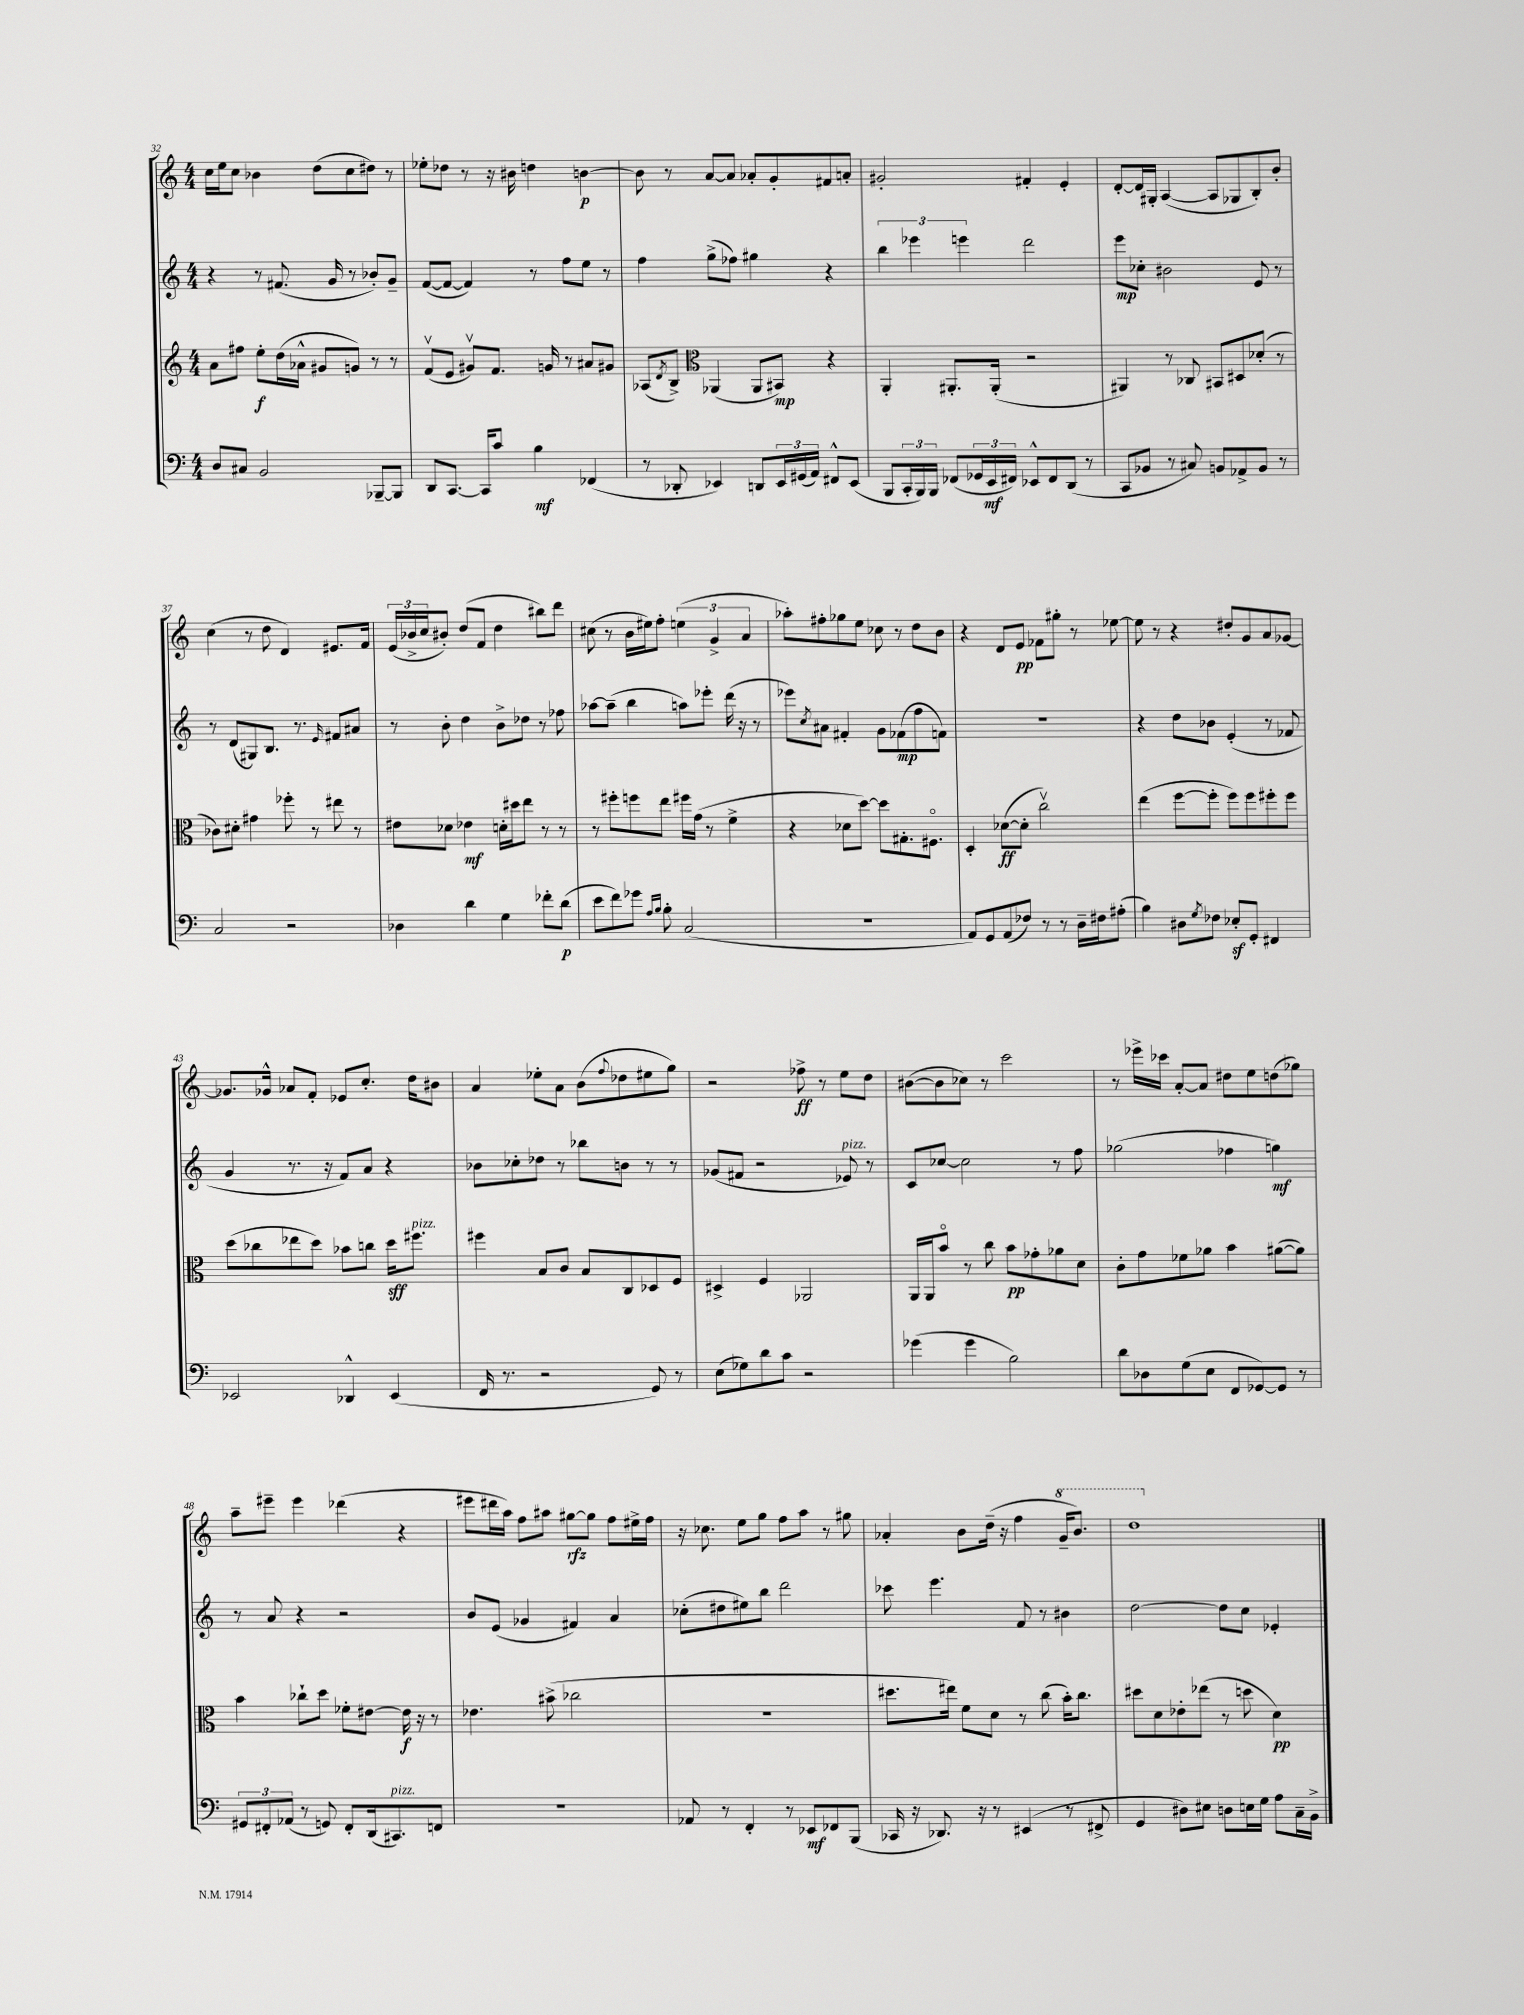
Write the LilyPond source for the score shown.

<<
\new StaffGroup <<
\new Staff = "s0" {
    \clef treble \key c \major \numericTimeSignature \time 4/4
    c''16 e''16 c''8 bes'4 d''8( c''8 dis''8) r8 |
    ees''8-. des''8 r8 r16 bis'16 d''4 b'4~\p |
    b'8 r8 a'8~ a'8 aes'8-. g'8-. fis'8 a'8-. |
    gis'2-. fis'4-. e'4-. |
    d'8~-. d'16 gis16-. a4~( a8 ges8 b8-.) b'8-. |
    c''4( r8 d''8 d'4) eis'8. f'16 |
    \tuplet 3/2 { e'16( bes'16-> c''16 } bis'8-.) d''8( f'8 d''4 bis''8) d'''8 |
    cis''8( r8 b'16 eis''16) f''8-. \tuplet 3/2 { e''4( g'4-> a'4 } |
    aes''8-.) fis''8-. ges''8 e''8 ces''8 r8 d''8 b'8 |
    r4 d'8 e'8\pp fes'8 gis''8-. r8 ees''8~ |
    ees''8 r8 r4 dis''8-. g'8 a'8 ges'8~ |
    ges'8. ges'16-^ aes'8 f'8-. ees'8 c''8.-. d''16 bis'8 |
    a'4 ees''8-. a'8 b'8( \appoggiatura { f''8 } des''8 eis''8 g''8) |
    r2 fes''8->\ff r8 e''8 d''8 |
    bis'8~( bis'8 ces''8) r8 c'''2 |
    r8 ees'''16-> ces'''16 a'8~-. a'8 dis''8 e''8 d''8( ges''8) |
    a''8-- eis'''8-- eis'''4 des'''4( r4 |
    eis'''8 dis'''16 a''16) f''8 ais''8 gis''8~\rfz gis''8 f''8 eis''16-> f''16 |
    r16 ces''8. e''8 g''8 f''8 a''8 r8 gis''8 |
    aes'4-. b'8 d''16--( r16 f''4 \ottava #1 g''16-- b''8.) |
    d'''1 \ottava #0 \bar "|." |
}
\new Staff = "s1" {
    \clef treble \key c \major \numericTimeSignature \time 4/4
    r4 r8 fis'8.( g'16 r8 bes'8-.) g'8-- |
    f'8~( f'8~ f'4) r8 f''8 e''8 r8 |
    f''4 g''8->( fes''8) gis''4 r4 |
    \tuplet 3/2 { b''4 ees'''4 e'''4 } d'''2 |
    e'''8\mp ces''8-. bis'2 e'8 r8 |
    r8 d'8( gis8) b8. r8. \grace { e'16 } fis'8 ais'8 |
    r8 b'8-. d''4 b'8-> des''8 r8 fes''8 |
    aes''8~ aes''8--( b''4 a''8) ees'''8-. d'''16( r16 r8 |
    ees'''8) \acciaccatura { c''8 } ais'8 fis'4-. g'8 fes'8\mp( f''8 f'8) |
    R1 |
    r4 d''8 bes'8 e'4-.( r8 fes'8 |
    g'4 r8. r16 f'8) a'8 r4 |
    bes'8 ces''8-. des''8 r8 bes''8 b'8 r8 r8 |
    ges'8( fis'8 r2 ees'8^\markup { \italic "pizz." }) r8 |
    c'8 ces''8~ ces''2 r8 f''8 |
    ges''2( fes''4 g''4\mf) |
    r8 a'8 r4 r2 |
    b'8 e'8( ges'4 fis'4) a'4 |
    ces''8-.( dis''8 eis''8) b''8 d'''2 |
    ces'''8 e'''4. f'8 r8 bis'4 |
    d''2~ d''8 c''8 ees'4-. \bar "|." |
}
\new Staff = "s2" {
    \clef treble \key c \major \numericTimeSignature \time 4/4
    a'8 fis''8 e''8-.\f d''16( aes'16-^ gis'8 g'8) r8 r8 |
    f'8\upbow( e'8 gis'8\upbow) f'8. g'16 r8 ais'8 gis'8 |
    aes8( \acciaccatura { d'8 } b8->) \clef alto aes,4( aes,8 bis,8\mp) r4 |
    a,4-. ais,8.-. ais,16-.( r2 |
    ais,4) r8 ces8 bis,8 dis8 des'8-.( r8 |
    ces'8) dis'8-. gis'4 fes''8-. r8 eis''8 r8 |
    eis'8 des'8 ees'4\mf d'16-. dis''16 e''8 r8 r8 |
    r8 fis''8-. f''8 e''8 fis''16 g'16( r8 f'4-> |
    r4 des'8 d''8~) d''8 gis8.-. fis8.\flageolet |
    d4-. des'8~\ff( des'8-. c''2\upbow) |
    e''4( f''8~ f''8-. f''8) f''8 fis''8-. fis''8 |
    d''8( ces''8 ees''8 d''8) bes'8 c''8 d''16\sff fis''8.^\markup { \italic "pizz." } |
    fis''4 b8 c'8 b8 c8 des8 f8 |
    dis4-> f4 aes,2 |
    a,16 a,16 b'8\flageolet r8 c''8 b'8\pp ges'8-. aes'8 d'8 |
    c'8-. g'8 fes'8 aes'8 b'4 ais'8~( ais'8) |
    b'4 ces''8-! d''8 fes'8-. eis'8~ eis'16\f r16 r8 |
    ees'4. bis'8->( ces''2 |
    R1 |
    dis''8. eis''16) f'8 d'8 r8 c''8( b'16-.) c''8. |
    dis''8 d'8 ees'8-. ees''8( r8 d''8 d'4\pp) \bar "|." |
}
\new Staff = "s3" {
    \clef bass \key c \major \numericTimeSignature \time 4/4
    d8 cis8 b,2 bes,,8~-- bes,,8 |
    d,8 c,8.~ c,16 c'8 b4\mf fes,4( |
    r8 des,8-. ees,4) d,8 \tuplet 3/2 { ees,16 gis,16( a,16) } fis,8-^ ees,8( |
    b,,8 \tuplet 3/2 { c,16-. b,,16) b,,16 } fes,8( \tuplet 3/2 { ges,16 e,16\mf fis,16) } ees,8-^ fis,8 d,8( r8 |
    c,8 bes,8 r8 cis8) b,8 aes,8-> b,8 r8 |
    c2 r2 |
    des4 d'4 g4 fes'8-. d'8\p( |
    e'8 f'8) ges'8 \grace { a16 b16 } b8-. c2( |
    R1 |
    a,8) g,8 a,8( fes8) r8 r8 d16-- fis16 ais8-.( |
    b4) dis8 \acciaccatura { g8 } fes8 ees8-.\sf g,8-. fis,4 |
    ees,2 des,4-^ ees,4( |
    f,16 r8. r2 g,8) r8 |
    e8( ges8) d'8 c'8 r2 |
    ges'4( ges'4 b2) |
    d'8 des8 g8( e8 f,8 ges,8~) ges,8 r8 |
    \tuplet 3/2 { gis,8 fis,8-. aes,8( } r8 g,8) fis,8-. d,16( cis,8.^\markup { \italic "pizz." }) f,8 |
    r1 |
    aes,8 r8 f,4-. r8 ees,8\mf fes,8 b,,8( |
    ces,16 r16 des,8.) r16 r8 eis,4( r8 fis,8-> |
    g,4 dis8) eis8 d8 e16 g16 a8 c16-- b,16-> \bar "|." |
}
>>
>>
\layout { \context { \Score currentBarNumber = #32 } }
